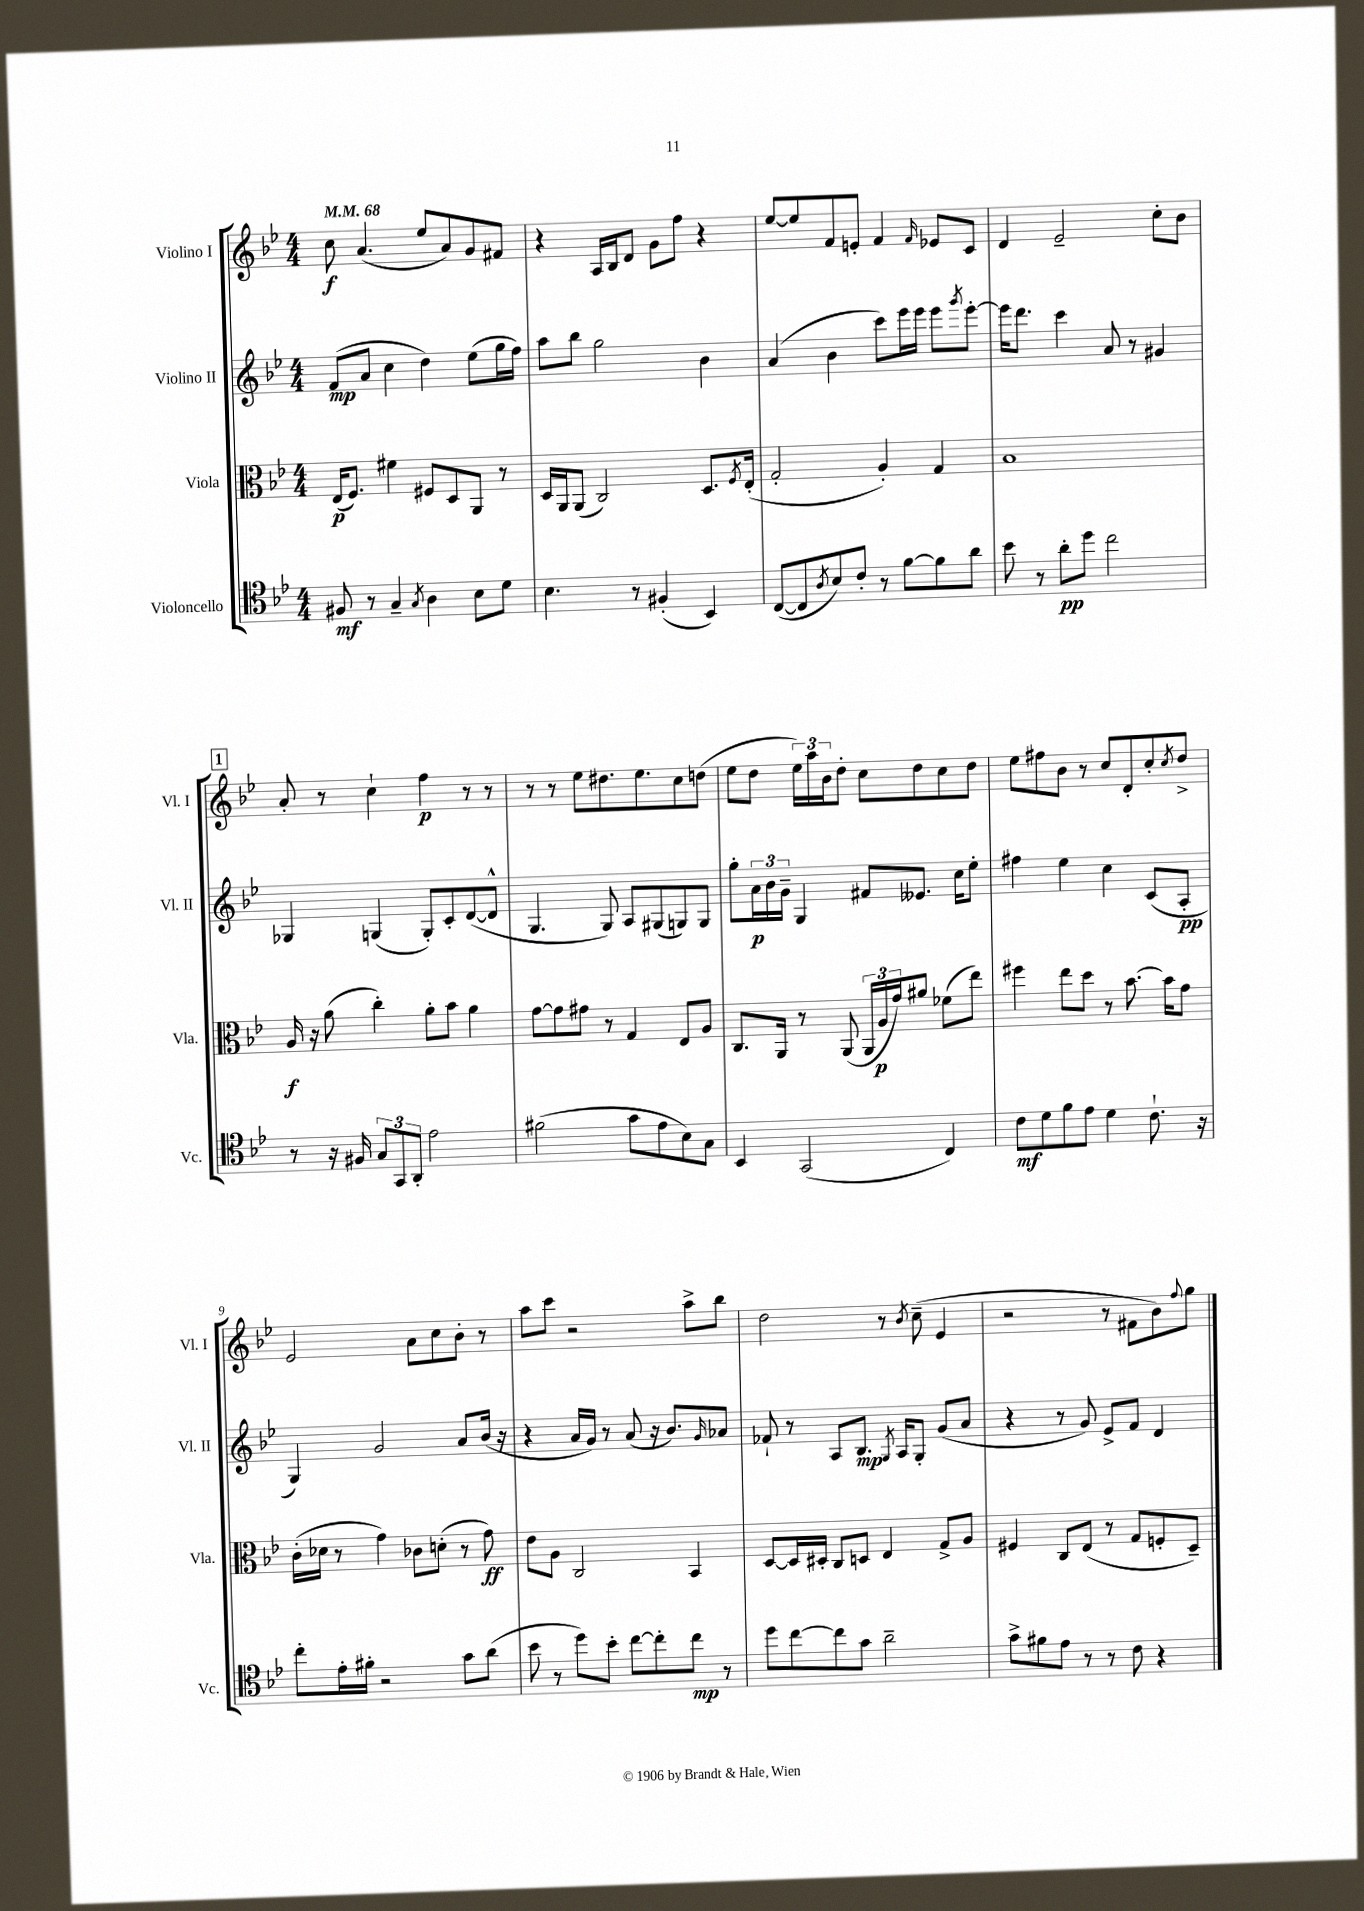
<<
\new StaffGroup <<
\new Staff = "s0" \with { instrumentName = "Violino I" shortInstrumentName = "Vl. I" } {
    \clef treble \key bes \major \numericTimeSignature \time 4/4 \tempo 4 = 68
    c''8\f a'4.( ees''8 a'8) g'8 fis'8 |
    r4 a16 bes16 d'8 g'8 f''8 r4 |
    ees''8~ ees''8 f'8 e'8-. f'4 \grace { f'16 } ees'8 c'8 |
    d'4 ees'2-- c''8-. bes'8 |
    \mark \markup { \box "1" } a'8-. r8 c''4-! f''4\p r8 r8 |
    r8 r8 ees''8 dis''8. ees''8. c''8 d''8( |
    ees''8 d''8 \tuplet 3/2 { ees''16) a''16 bes'16 } d''8-. c''8 d''8 c''8 d''8 |
    ees''8 fis''8 bes'8 r8 c''8 d'8-. c''8-. \acciaccatura { c''8 } d''8-> |
    ees'2 a'8 c''8 bes'8-. r8 |
    a''8 c'''8 r2 a''8-> bes''8 |
    d''2 r8 \acciaccatura { bes'8 } c''8--( ees'4 |
    r2 r8 fis'8 bes'8) \appoggiatura { f''8 } g''8 \bar "|." |
}
\new Staff = "s1" \with { instrumentName = "Violino II" shortInstrumentName = "Vl. II" } {
    \clef treble \key bes \major \numericTimeSignature \time 4/4
    f'8\mp( a'8 c''4 d''4) ees''8( g''16 f''16) |
    a''8 bes''8 g''2 bes'4 |
    a'4( bes'4 c'''8) ees'''16 ees'''16 ees'''8 \acciaccatura { g'''8 } ees'''8~-. |
    ees'''16 d'''8. c'''4 a'8 r8 gis'4 |
    \mark \markup { \box "1" } ges4 g4( g8-.) c'8-. d'8~( d'8-^ |
    g4. g8) a8 gis8( g8) g8 |
    g''8-. \tuplet 3/2 { a'16\p bes'16 g'16-- } g4 fis'8 eeses'8. c''16 ees''8-. |
    fis''4 ees''4 c''4 c'8( a8-.\pp |
    g4) g'2 a'8 bes'16( r16 |
    r4 a'16 g'16) r8 a'8( r16 bes'8.) \grace { g'16 } aes'8 |
    fes'8-! r8 a8 bes8.\mp \acciaccatura { g8 } a16 g8-. g'8( a'8 |
    r4 r8 g'8) ees'8-> f'8 d'4 \bar "|." |
}
\new Staff = "s2" \with { instrumentName = "Viola" shortInstrumentName = "Vla." } {
    \clef alto \key bes \major \numericTimeSignature \time 4/4
    ees16\p( f8.) fis'4 fis8 d8 a,8 r8 |
    d16 a,16 a,8( c2) d8. \acciaccatura { f8 } ees16-.( |
    g2-. a4-.) g4 |
    bes1 |
    \mark \markup { \box "1" } a16\f r16 a'8( c''4-.) a'8-. bes'8 a'4 |
    g'8~ g'8 gis'8 r8 g4 ees8 a8 |
    c8. a,16 r8 a,8( \tuplet 3/2 { a,16 a16\p g'16) } ais'8 fes'8( ees''8) |
    fis''4 ees''8 d''8 r8 bes'8.~ bes'16 g'8 |
    c'16-.( des'16 r8 g'4) ces'8 d'8-.( r8 g'8\ff) |
    ees'8 a8 c2 bes,4 |
    d8~ d16 dis16-. c8 d8 ees4 g8-> a8 |
    fis4 c8 ees8( r8 g8 f8-. d8--) \bar "|." |
}
\new Staff = "s3" \with { instrumentName = "Violoncello" shortInstrumentName = "Vc." } {
    \clef tenor \key bes \major \numericTimeSignature \time 4/4
    fis8\mf r8 g4-- \acciaccatura { g8 } a4 bes8 d'8 |
    bes4. r8 fis4-.( bes,4) |
    c8~( c8 \acciaccatura { a8 } bes8) c'8-. r8 f'8~ f'8 a'8 |
    bes'8 r8 a'8-.\pp d''8 c''2 |
    \mark \markup { \box "1" } r8 r16 fis16 \tuplet 3/2 { g8 g,8 a,8-. } ees'2 |
    fis'2( g'8 ees'8 bes8) g8 |
    bes,4 g,2( c4) |
    c'8\mf d'8 f'8 ees'8 d'4 c'8.-! r16 |
    c''8-. ees'16-. fis'16-. r2 g'8 a'8( |
    bes'8 r8 d''8) bes'8-. c''8~ c''8-. c''8\mp r8 |
    d''8 c''8~ c''8 g'8 a'2-- |
    g'8-> fis'8 ees'8 r8 r8 c'8 r4 \bar "|." |
}
>>
>>
